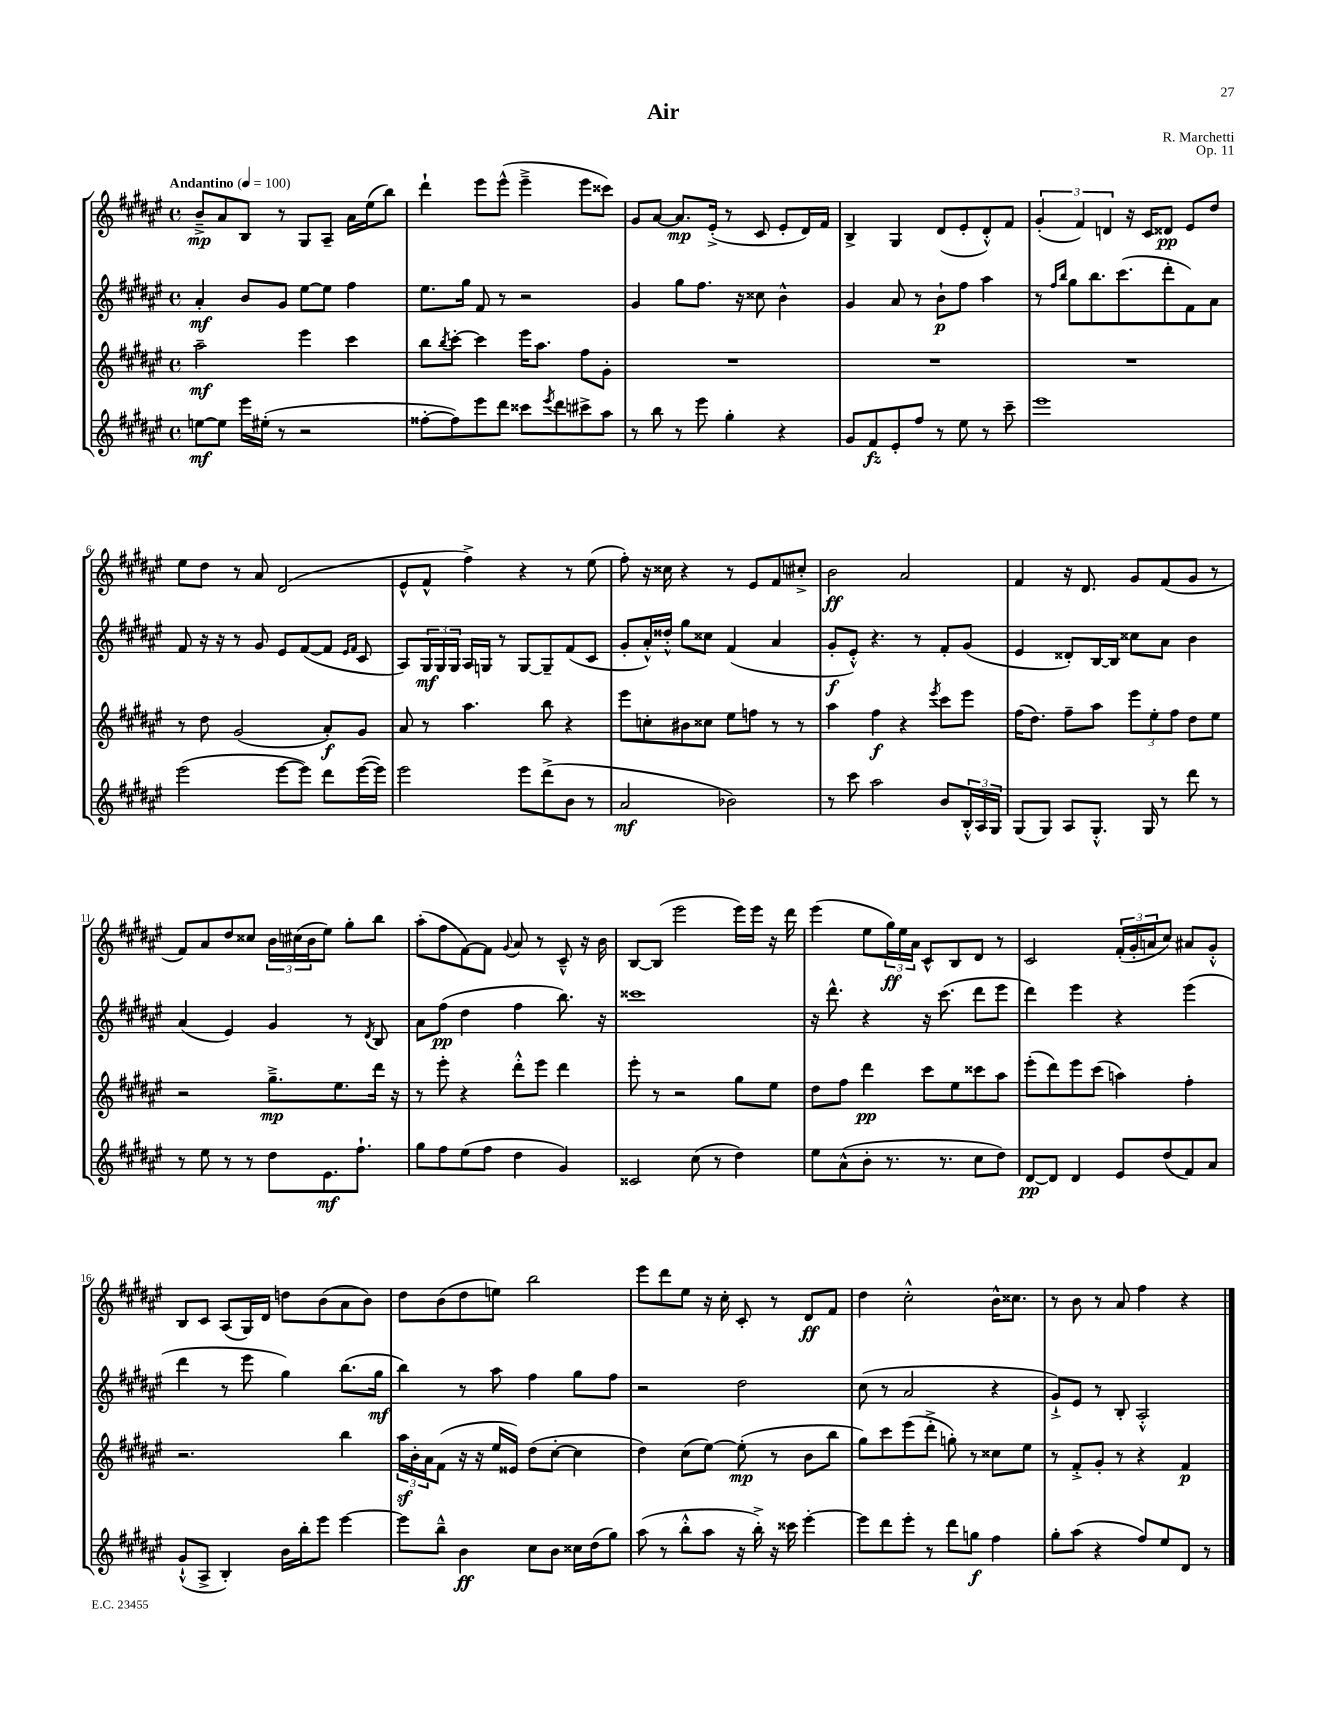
\header { title = "Air" composer = "R. Marchetti" opus = "Op. 11" }
<<
\new StaffGroup <<
\new Staff = "s0" {
    \clef treble \key fis \major \defaultTimeSignature \time 4/4 \tempo "Andantino" 4 = 100
    b'8--->\mp ais'8 b8 r8 gis8 ais8-- ais'16 eis''16( b''8) |
    dis'''4-! eis'''8 eis'''8-^( eis'''4---> eis'''8 cisis'''8) |
    gis'8 ais'8~ ais'8.\mp eis'16-.->( r8 cis'8 eis'8-. dis'16) fis'16 |
    b4-> gis4 dis'8( eis'8-. dis'8-.-^) fis'8 |
    \tuplet 3/2 { gis'4-.( fis'4) d'4 } r16 cis'16 disis'8\pp eis'8 dis''8 |
    eis''8 dis''8 r8 ais'8 dis'2( |
    eis'8-^ fis'8-^ fis''4->) r4 r8 eis''8( |
    fis''8-.) r16 cisis''16 r4 r8 eis'8 fis'8 cis''8-.-> |
    b'2\ff ais'2 |
    fis'4 r16 dis'8. gis'8 fis'8( gis'8 r8 |
    fis'8) ais'8 dis''8 cisis''8 \tuplet 3/2 { b'16 cis''16( b'16 } eis''8) gis''8-. b''8 |
    ais''8-.( fis''8 fis'8~) fis'8 \appoggiatura { gis'8 } ais'8 r8 cis'8---^ r16 b'16 |
    b8~ b8( eis'''2 eis'''16) eis'''16 r16 dis'''16 |
    eis'''4( eis''8 \tuplet 3/2 { gis''16\ff) eis''16 ais'16 } cis'8-^ b8 dis'8 r8 |
    cis'2 \tuplet 3/2 { fis'16-.( gis'16-. a'16 } cis''8) ais'8 gis'8-.-^ |
    b8 cis'8 ais8( gis16) dis'16 d''8 b'8( ais'8 b'8) |
    dis''8 b'8( dis''8 e''8) b''2 |
    eis'''8 dis'''8 eis''8 r16 cis''16-. cis'8-. r8 dis'8\ff fis'8 |
    dis''4 cis''2-.-^ b'16-^ cisis''8. |
    r8 b'8 r8 ais'8 fis''4 r4 \bar "|." |
}
\new Staff = "s1" {
    \clef treble \key fis \major \defaultTimeSignature \time 4/4
    ais'4-.\mf b'8 gis'8 eis''8~ eis''8 fis''4 |
    eis''8. gis''16 fis'8 r8 r2 |
    gis'4 gis''8 fis''8. r16 cisis''8 b'4-^ |
    gis'4 ais'8 r8 b'8-!\p fis''8 ais''4 |
    r8 \grace { fis''16 b''16 } gis''8 b''8. cis'''8.( dis'''8-. fis'8) ais'8 |
    fis'8 r16 r16 r8 gis'8 eis'8 fis'8~( fis'8 \grace { eis'16 fis'16 } cis'8 |
    ais8) \tuplet 3/2 { gis16\mf gis16 gis16 } ais16 g16 r8 g8~ g8-- fis'8( cis'8 |
    gis'8-. ais'16-.-^) disis''16-.-^ gis''8 cisis''8 fis'4( ais'4 |
    gis'8-.\f eis'8-.-^) r4. r8 fis'8-. gis'8( |
    eis'4 disis'8-.) b16~ b16 cisis''8 ais'8 b'4 |
    ais'4( eis'4) gis'4 r8 \acciaccatura { dis'8 } b8 |
    ais'8 fis''8\pp( dis''4 fis''4 b''8.) r16 |
    cisis'''1 |
    r16 dis'''8.-^ r4 r16 cis'''8.( dis'''8 eis'''8 |
    dis'''4) eis'''4 r4 eis'''4( |
    dis'''4 r8 eis'''8 gis''4) b''8.( gis''16\mf |
    b''4) r8 ais''8 fis''4 gis''8 fis''8 |
    r2 dis''2 |
    cis''8( r8 ais'2 r4 |
    gis'8-!->) eis'8 r8 b8-. ais2-.-^ \bar "|." |
}
\new Staff = "s2" {
    \clef treble \key fis \major \defaultTimeSignature \time 4/4
    ais''2--\mf eis'''4 cis'''4 |
    b''8 \acciaccatura { b''8 } cis'''8~-. cis'''4 eis'''16 ais''8. fis''8 gis'8-. |
    R1 |
    R1 |
    R1 |
    r8 dis''8 gis'2( ais'8-.\f) gis'8 |
    ais'8 r8 ais''4. b''8 r4 |
    eis'''8 c''8-. bis'8 cisis''8 eis''8 f''8 r8 r8 |
    ais''4 fis''4\f r4 \acciaccatura { eis'''8 } cis'''8 eis'''8 |
    fis''16( dis''8.) fis''8-- ais''8 \tuplet 3/2 { eis'''8 eis''8-. fis''8 } dis''8 eis''8 |
    r2 gis''8.--->\mp eis''8. dis'''16 r16 |
    r8 eis'''8-. r4 dis'''8-.-^ eis'''8 dis'''4 |
    eis'''8-. r8 r2 gis''8 eis''8 |
    dis''8 fis''8 dis'''4\pp cis'''8 eis''8 cisis'''8 ais''8 |
    eis'''8-.( dis'''8) eis'''8 cis'''8( a''4) fis''4-. |
    r2. b''4 |
    \tuplet 3/2 { ais''16\sf b'16-. ais'16 } fis'8( r16 r16 eis''16 eisis'16) dis''8( cis''8~-. cis''4 |
    dis''4) cis''8( eis''8~) eis''8-.\mp( r8 b'8 b''8 |
    gis''8) cis'''8 eis'''8( dis'''8-.-> g''8-.) r8 cisis''8 eis''8 |
    r8 fis'8-.-> gis'8-. r8 r4 fis'4\p \bar "|." |
}
\new Staff = "s3" {
    \clef treble \key fis \major \defaultTimeSignature \time 4/4
    e''8~\mf e''8 eis'''16 eis''16-.( r8 r2 |
    fisis''8~-. fisis''8) eis'''8 dis'''8 cisis'''8 \acciaccatura { eis'''8 } dis'''8 cis'''8-> ais''8 |
    r8 b''8 r8 eis'''8 gis''4-. r4 |
    gis'8 fis'8\fz eis'8-. fis''8 r8 eis''8 r8 cis'''8-- |
    eis'''1 |
    eis'''2( eis'''8~ eis'''8) dis'''8 eis'''16~( eis'''16) |
    eis'''2 eis'''8 dis'''8->( b'8 r8 |
    ais'2\mf bes'2) |
    r8 cis'''8 ais''2 b'8 \tuplet 3/2 { b16-.-^ ais16 gis16 } |
    gis8( gis8) ais8 gis8.-.-^ gis16 r8 dis'''8 r8 |
    r8 eis''8 r8 r8 dis''8 eis'8.\mf fis''8.-! |
    gis''8 fis''8 eis''8( fis''8 dis''4 gis'4) |
    cisis'2 cis''8( r8 dis''4) |
    eis''8 ais'8-^( b'8-. r8. r8. cis''8 dis''8) |
    dis'8~\pp dis'8 dis'4 eis'8 dis''8( fis'8) ais'8 |
    gis'8-!-^( ais8-> b4-.) b'16 b''16-. eis'''8 eis'''4~ |
    eis'''8 b''8---^ b'4\ff cis''8 b'8 cisis''16 dis''16( gis''8) |
    ais''8( r8 b''8-.-^ ais''8 r16 b''16-.->) r16 cisis'''16 eis'''4~-. |
    eis'''8 dis'''8 eis'''8-. r8 dis'''8 g''8\f fis''4 |
    gis''8-. ais''8( r4 fis''8) eis''8 dis'8 r8 \bar "|." |
}
>>
>>
